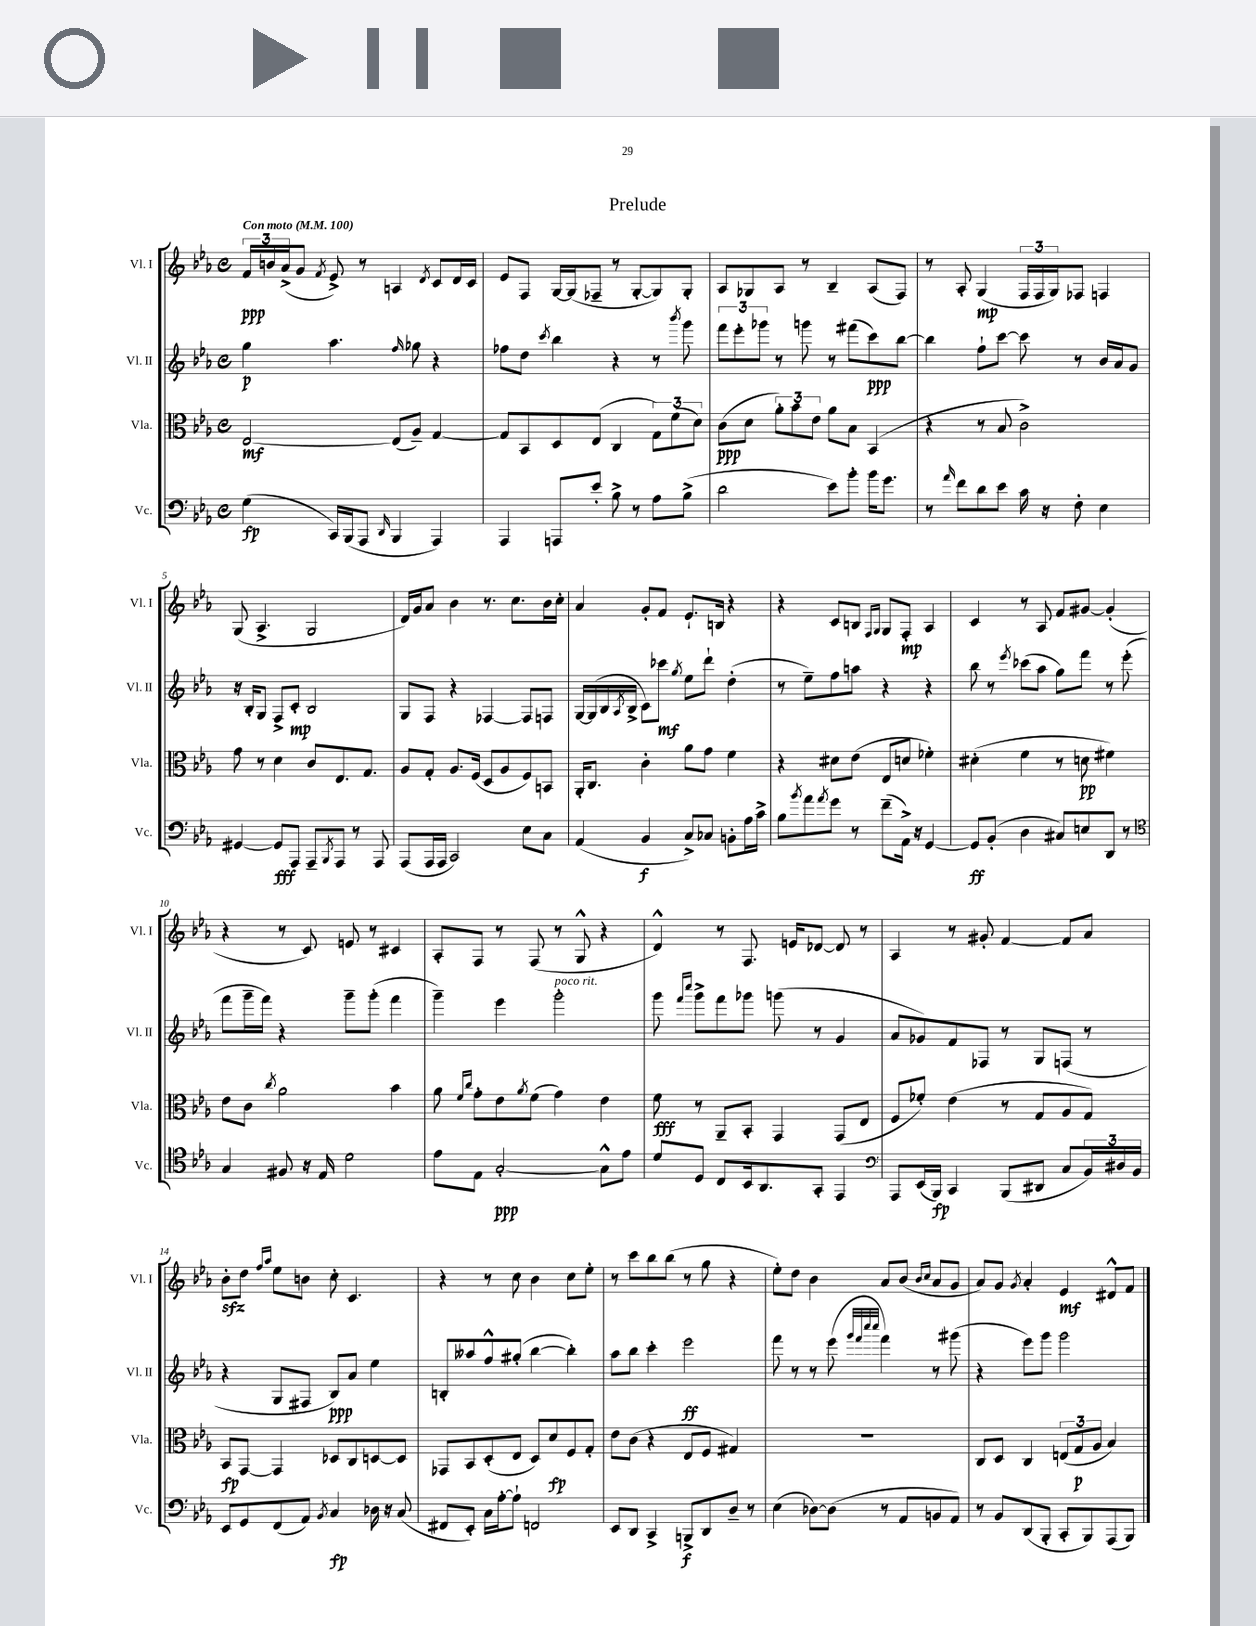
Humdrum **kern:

**kern	**kern	**kern	**kern
*staff4	*staff3	*staff2	*staff1
*clefF4	*clefC3	*clefG2	*clefG2
*k[b-e-a-]	*k[b-e-a-]	*k[b-e-a-]	*k[b-e-a-]
*M4/4	*M4/4	*M4/4	*M4/4
*met(c)	*met(c)	*met(c)	*met(c)
*MM100	*MM100	*MM100	*MM100
(4G	[2E-	4gg	24f
.	.	.	24b
.	.	.	(24a-^
.	.	.	8g
.	.	.	8qf
16CC)	.	4.aa-	8e-^)
(16BBB-	.	.	.
8AAA-	.	.	8r
16qqDD	.	.	.
4BBB-	(8E-]	.	4A
.	.	16qqff	.
.	8A-~)	8gg-	.
.	.	.	8qd
4AAA-)	[4G	4r	8c
.	.	.	16d
.	.	.	16c
=	=	=	=
4AAA-	8G]	8ff-	8e-
.	8BB-	8dd	8F
.	.	8qccc	.
8AAA	8D	4bb-	[16G
.	.	.	(16G]
8e-'	(8E-	.	8F-~
8B-^	4C	4r	8r
8r	.	.	[8G'
8A-	12G)	8r	8G])
.	(12f	.	.
.	.	8qbbb-	.
(8B-^	.	8ggg	8G'
.	12d)	.	.
=	=	=	=
2d	(8c	12fff	8A-
.	.	12eee-'	.
.	8d	.	8G-
.	.	12ggg-	.
.	12a-')	8r	8A-
.	12b-	.	.
.	.	8ggg	8r
.	12e-	.	.
8e-)	8a-	8r	4B-~
8b-'	8B-	(8fff#	.
16b-	(4BB-	8ccc)	(8A-
8.g	.	.	.
.	.	[8bb-	8F)
=	=	=	=
8r	4r	4bb-]	8r
16qqa-	.	.	.
8f	.	.	8A-'
8d	8r	8ff`	(4G
8e-	8B-	[8ccc	.
16c	2c^)	8ccc]	24F
.	.	.	24F
16r	.	.	.
.	.	.	24G)
8F'	.	8r	8F-
4E-	.	16b-	4F
.	.	16a-	.
.	.	8g	.
=	=	=	=
[4GG#	8g	16r	(8G
.	.	16B-'	.
.	8r	8G	4.A-^
8GG#]	4d	8F^	.
8AAA-	.	8c'	.
8AAA-~	8c	2B-	2G
8qBBB-	.	.	.
8AAA-	8.E-	.	.
8r	.	.	.
.	8.G	.	.
8AAA-	.	.	.
=	=	=	=
(8AAA-	8A-	8G	16d)
.	.	.	16g
16AAA-	8G'	8F	8a-
16AAA-	.	.	.
2CC)	8.A-	4r	4b-
.	(16F	.	.
.	8D	[4F-	8.r
.	8A-	.	.
.	.	.	8.cc
8E-	8F)	8F-]	.
8C	8BB	8F	16b-
.	.	.	16cc'
=	=	=	=
(4AA-	16AA-'	[16G	4a-
.	8.C	(16G]	.
.	.	16B-	.
.	.	8qA-	.
.	.	16B-^	.
4BB-	4c'	8c)	8g'
.	.	8ccc-	8f
.	.	8qgg	.
8C^)	8a-	8ee-	8.e-`
8C-	8g	8ddd`	.
.	.	.	16B
8BB'	4f	(4dd'	4r
16A-	.	.	.
16c^	.	.	.
=	=	=	=
8B-	4r	8r	4r
8qb-	.	.	.
8a-	.	8ee-~)	.
8qa-	.	.	.
8g	8d#	8ff	8c
8r	(8e-	8aa	8B
.	.	.	16qqF
.	.	.	16qqG
(8f~	8E-	4r	8G
16AA-^)	8d	.	8F'
16r	.	.	.
[4GG	4f-')	4r	4A-
=	=	=	=
8GG]	(4d#'	8bb-	4c
(8BB-'	.	8r	.
.	.	8qeee-	.
4D	4f	(8ccc-	8r
.	.	8aa-	8A-
8C#)	8r	8gg)	8f
8E	8d	8fff	[8g#
8DD	4f#)	8r	(4g#']
8r	.	(8eee-'	.
=	=	=	=
*clefC4	*	*	*
4G	8e-	8fff	4r
.	8c	16ggg~	.
.	.	16fff)	.
.	8qcc	.	.
8F#	2a-	4r	8r
16r	.	.	8c)
16E-	.	.	.
2d	.	8ggg~	8e
.	.	(8ggg'	8r
.	4b-	4fff	4c#
=	=	=	=
8e-	8a-	4ggg~)	8A-'
.	16qqf	.	.
.	16qqcc	.	.
8E-	8g'	.	8F
[2G'	8e-	4eee-	8r
.	8qa-	.	.
.	(8f	.	(8F
.	4g)	2ggg'	8r
.	.	.	8G^^
8G^^]	4e-	.	4r
8e-	.	.	.
=	=	=	=
8d	8f	8ggg	4d^^)
.	.	16qqfff	.
.	.	16qqcccc	.
8D	8r	8ggg^	.
8C	8AA-~	8fff	8r
16BB-	8BB-'	8ggg-	8.F
8.AA-	.	.	.
.	4GG	(8ggg	.
.	.	.	16e
8GG'	.	8r	[8d-
4EE-	(8GG	4g	8d-]
.	8E-	.	8r
=	=	=	=
*clefF4	*	*	*
8AAA-	8F	8a-	4A-
(16EE-	8f-')	8g-)	.
16BBB-)	.	.	.
4CC	(4e-	8f	8r
.	.	8F-	8g#'
(8BBB-	8r	8r	[4f
8DD#	8G	8G	.
8C	8A-	(8F	8f]
24BB-)	8G)	8r	8a-
24D#	.	.	.
24BB-	.	.	.
=	=	=	=
8EE-	8BB-	4r	8b-'
8GG	[8GG	.	8dd
.	.	.	16qqff
.	.	.	16qqaa-
(8FF	4GG]	8G	8ee-
8AA-)	.	8F#	8b
8qBB-	.	.	.
4C	8D-	8B-)	8cc'
.	8C	8a-	4.c
16D-	[8D	4ee-	.
16r	.	.	.
(8C	8D]	.	.
=	=	=	=
8FF#	8GG-	8B'	4r
8EE-')	8BB-	8aa--	.
16C	(8D'	8ff^^	8r
[16A-'	.	.	.
8A-`]	8E-	(8gg#'	8cc
2FF	8D)	[4bb-	4b-
.	8d	.	.
.	8F	4bb-'])	8cc
.	8G'	.	8ee-'
=	=	=	=
8EE-	8e-	8aa-	8r
8DD	(8c	8bb-	8ccc
4CC^	4r	4ccc'	8bb-
.	.	.	(8bb-
8BBB^	8E-	2eee-	8r
8DD	8F	.	8gg
8D~	4G#)	.	4r
8r	.	.	.
=	=	=	=
(4E-	1r	8fff	8ee-')
.	.	8r	8dd
[8D-)	.	8r	4b-
(8D-]	.	(8eee-	.
.	.	32qqggg	.
.	.	32qqfff	.
.	.	32qqcccc	.
.	.	32qqcccc	.
8r	.	4fff)	8a-
8AA-	.	.	(8b-
.	.	.	16qqb-
.	.	.	16qqcc
8BB	.	8r	8a-
8AA-)	.	(8ggg#	8g
=	=	=	=
8r	8C	4r	8a-)
8BB-	8D	.	8g
.	.	.	8qg
(8DD	4C	8eee-)	4a-'
8BBB-'	.	8ggg	.
8CC'	(12E	2ggg	4e-
.	12G	.	.
8BBB-)	.	.	.
.	12A-	.	.
(8AAA-	4B-)	.	8d#^^
8BBB-)	.	.	8f
==	==	==	==
*-	*-	*-	*-
